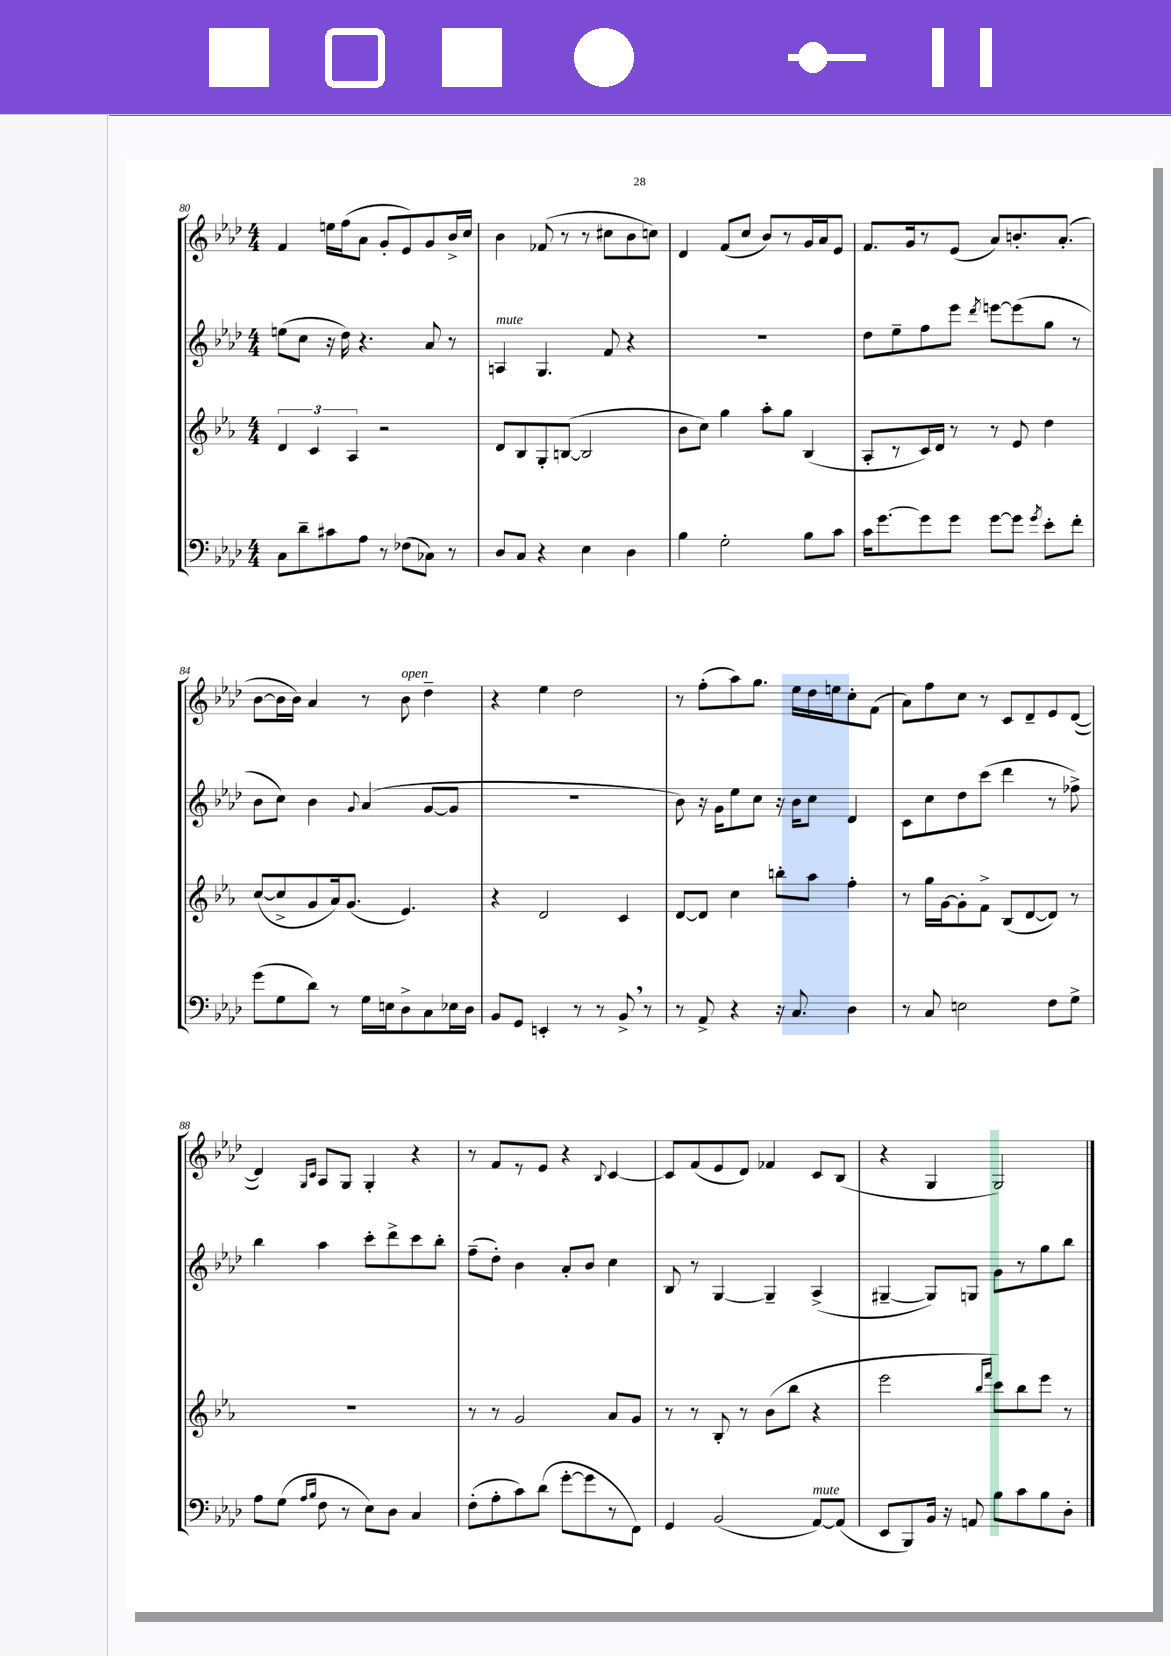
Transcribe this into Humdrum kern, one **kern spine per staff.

**kern	**kern	**kern	**kern
*staff4	*staff3	*staff2	*staff1
*clefF4	*clefG2	*clefG2	*clefG2
*k[b-e-a-d-]	*k[b-e-a-]	*k[b-e-a-d-]	*k[b-e-a-d-]
*M4/4	*M4/4	*M4/4	*M4/4
8C\L	6d/	(8ee\L	4f/
8d-~\	.	8cc\J	.
.	6c/	.	.
8c#\	.	16r	16ee\LL
.	.	16dd-\)	(16ff\J
.	6A-/	.	.
8A-\J	.	4.r	8a-\J
8r	2r	.	8g'/L
(8F-\L	.	.	8e-/)
8C-\J)	.	8a-/	8g/
8r	.	8r	16b-^/L
.	.	.	16cc/JJ
=	=	=	=
8D-/L	8d/L	4A/	4b-\
8C/J	8B-/	.	.
4r	8G'/	4.G/	(8f-/
.	([8B/J	.	8r
4E-\	2B/]	.	8r
.	.	8f/	8cc#\L
4D-\	.	4r	8b-\
.	.	.	8cc\J)
=	=	=	=
4B-\	8b-\L	1r	4d-/
.	8cc\J)	.	.
2G'\	4gg\	.	(8f/L
.	.	.	8cc/J
.	8aa-'\L	.	8b-/L)
.	8gg\J	.	8r
8B-\L	(4B-/	.	16g/L
.	.	.	16a-/J
8c\J	.	.	8e-/J
=	=	=	=
16c\LK	8A-'/L	8dd-\L	8.f/L
[8.g\	.	.	.
.	8r	8ee-~\	.
.	.	.	16g/k
8g\]	16c/L)	8ff\	8r
.	16d/JJ	.	.
8g\J	8r	8eee-\J	(8e-/J
.	.	8qddd-/	.
[8g\L	8r	[8eee\L	8a-/L)
8g\]J	8e-/	(8eee\]	8.b'/
8qg/	.	.	.
8e-'\L	4dd\	8gg\J	.
.	.	.	(8.a-'/J
8f'\J	.	8r	.
=	=	=	=
(8g\L	([8cc/L	8b-\L	[8b-\L
8G\	8cc^/]	8cc\J)	16b-\]L
.	.	.	16b-\JJ)
8d-\J)	8g/	4b-\	4a-/
8r	16a-/k)	.	.
.	(8.g/J	.	.
.	.	8qqg/	.
16G\LL	.	(4a-/	8r
16E\J	.	.	.
8D-^\	4.e-/)	.	8b-\
8C\	.	[8g/L	4dd-~\
16E-\L	.	8g/]J	.
16D-\JJ	.	.	.
=	=	=	=
8BB-/L	4r	1r	4r
8GG/J	.	.	.
4EE'/	2d/	.	4ee-\
8r	.	.	2dd-\
8r	.	.	.
8BB-^/	4c/	.	.
8r	.	.	.
=	=	=	=
8r	[8d/L	8b-\)	8r
8AA-^/	8d/]J	16r	(8ff'\L
.	.	16g\LK	.
4r	4cc\	8ee-\	8aa-\)
.	.	8cc\J	8.gg\J
16r	8bb'\L	16r	.
8.C/	.	16b-\LK	16ee-\LL
.	8aa-\J	8cc\J	16dd-\
.	.	.	16ee\J
4D-\	4ff'\	4d-/	8cc'\
.	.	.	(8f\J
=	=	=	=
8r	8r	8c\L	8a-\L)
8C/	16gg\LL	8cc\	8ff\
.	[16g\J	.	.
2E\	8g'\]	8dd-\	8cc\J
.	8f^\J	(8ccc\J	8r
.	(8B-/L	4ddd-\	8c/L
.	[8d/	.	8d-~/
8F\L	8d/]J)	8r	8e-/
8G^\J	8r	8ff-^\)	([8d-/J
=	=	=	=
8A-\L	1r	4bb-\	4d-/])
(8G\J	.	.	.
16qqA-/LL	.	.	16qqG/LL
16qqB-/JJ	.	.	16qqc/JJ
8F\	.	4aa-\	8A-/L
8r	.	.	8G/J
8E-\L)	.	8ccc'\L	4G'/
8D-\J	.	8ddd-^\	.
4C/	.	8ccc\	4r
.	.	8bb-'\J	.
=	=	=	=
(8F'\L	8r	(8ff~\L	8r
8A-'\	8r	8dd-'\J)	8f/L
8c\)	2g/	4b-\	8r
(8d-\J	.	.	8e-/J
[8g'\L	.	8a-'/L	4r
8g\]	.	8b-/J	.
.	.	.	8qqB-/
8r	8a-/L	4cc\	[4c/
8FF\J)	8g/J	.	.
=	=	=	=
4GG/	8r	8B-/	8c/]L
.	8r	8r	(8f/
(2BB-/	8B-'/	[4G/	8e-/
.	8r	.	8d-/J)
.	(8b-\L	4G~/]	4f-/
.	8bb-\J	.	.
[8AA-/L)	4r	(4A-^/	8c/L
(8AA-/]J	.	.	(8B-/J
=	=	=	=
8EE-/L	2eee-\	[4G#~/	4r
8BBB-/)	.	.	.
16BB-/Jk	.	8G#/]L)	4G/
16r	.	.	.
8AA/	.	8G/J	.
.	16qqbb-/LL	.	.
.	16qqfff/JJ	.	.
8B-\L	8ccc\L)	8g\L	2G/)
8c\	8bb-\	8r	.
8B-\	8eee-\J	8gg\	.
8D-'\J	8r	8bb-\J	.
==	==	==	==
*-	*-	*-	*-
